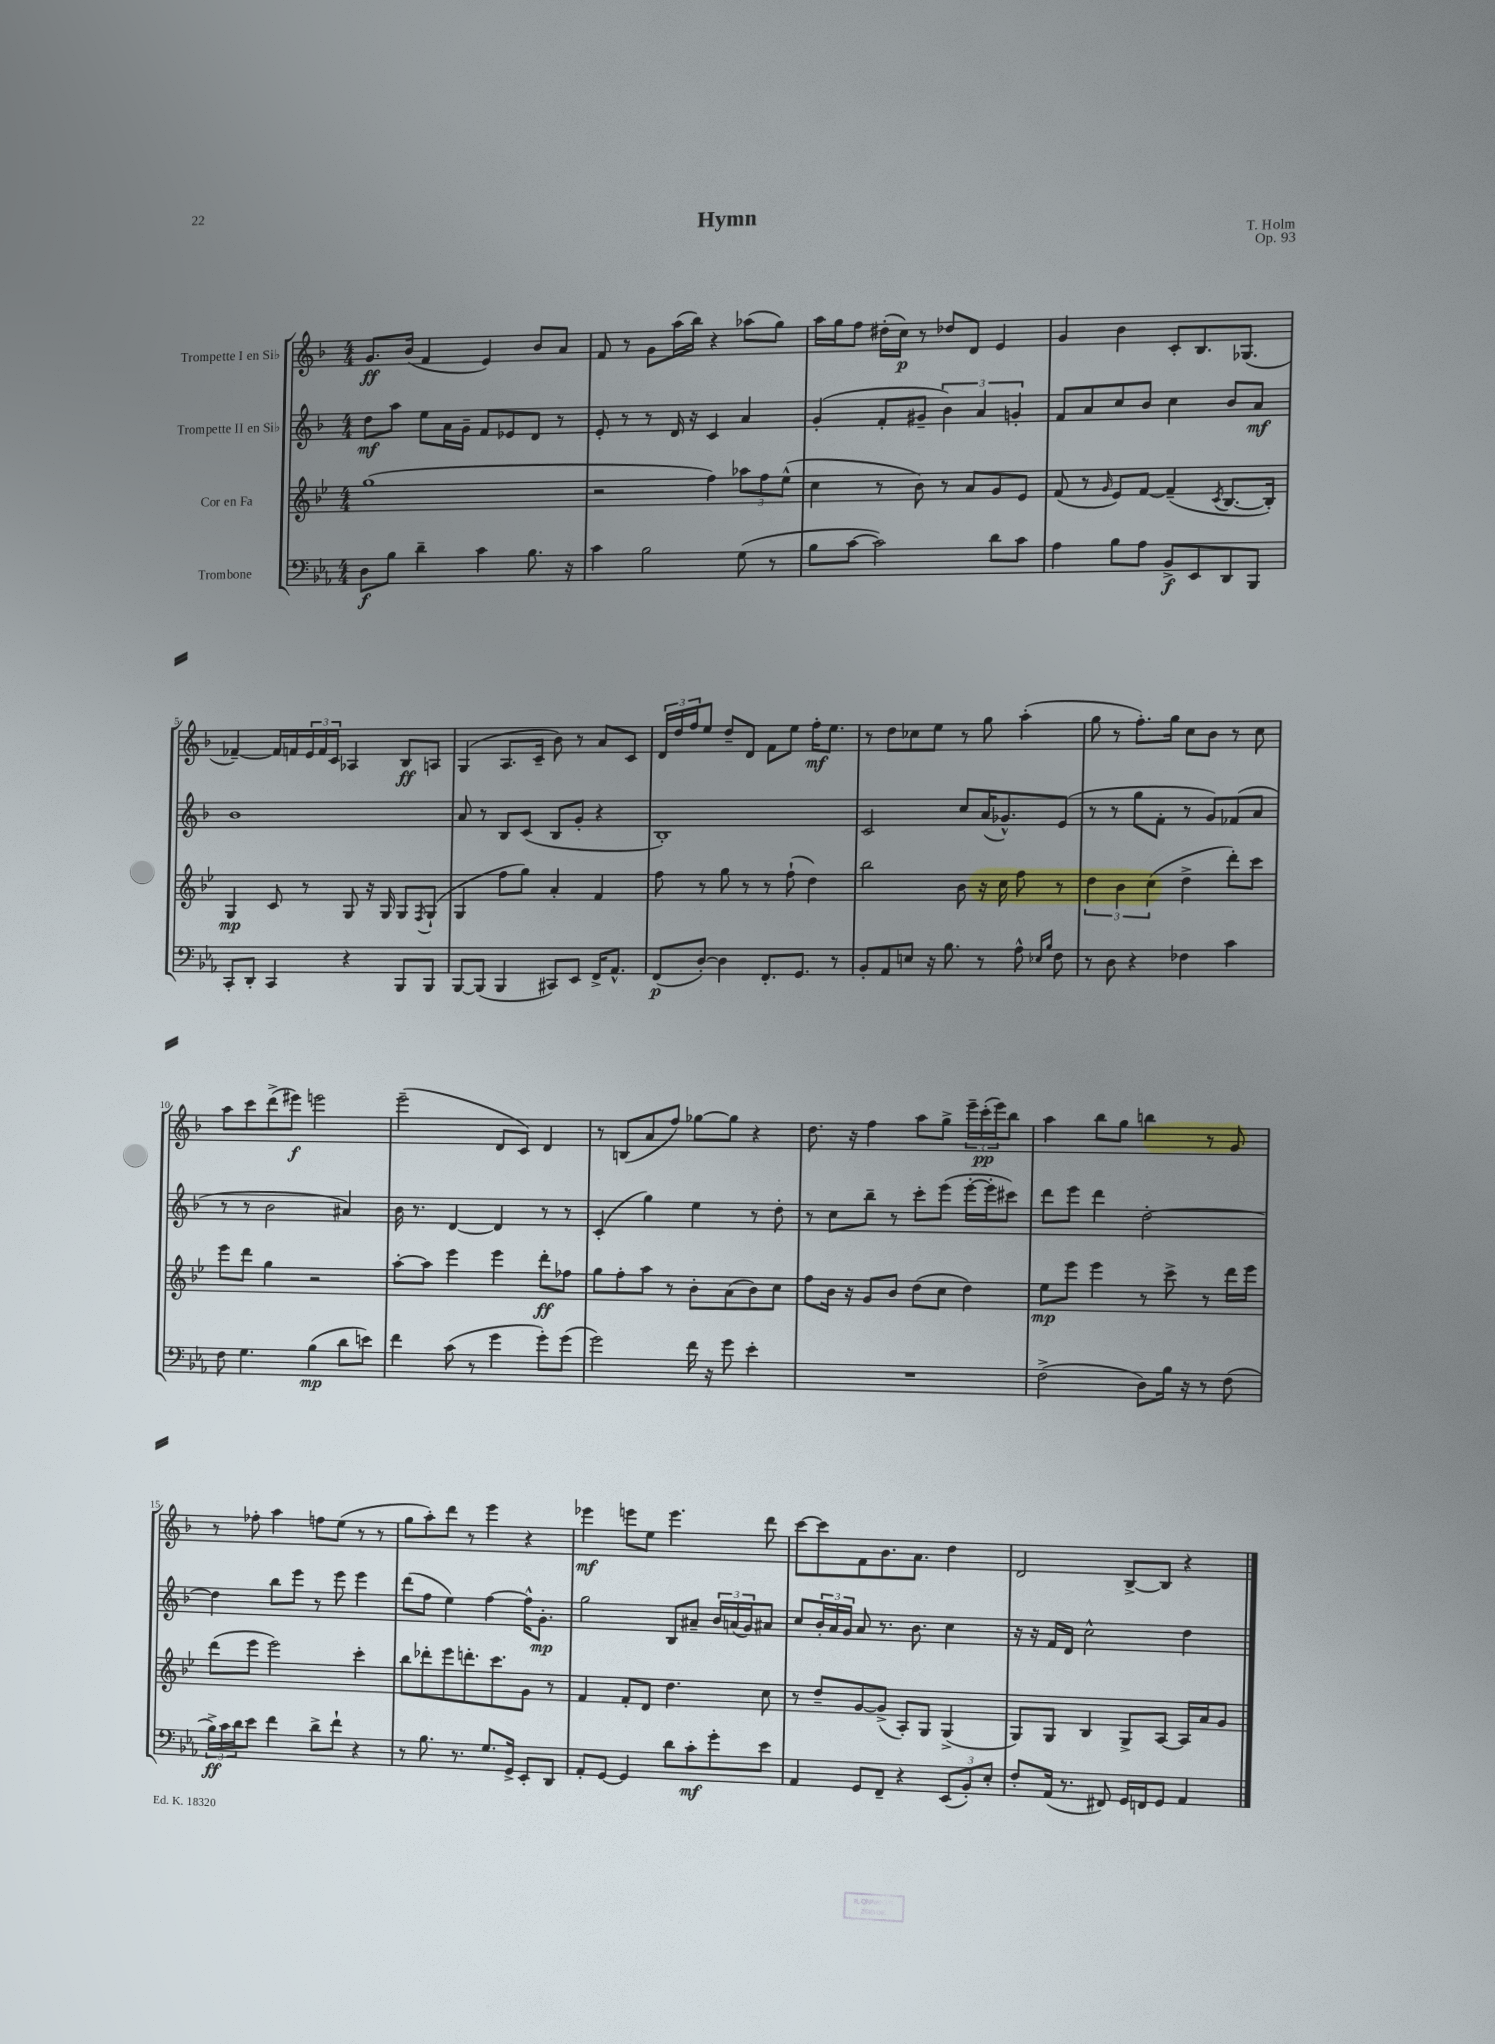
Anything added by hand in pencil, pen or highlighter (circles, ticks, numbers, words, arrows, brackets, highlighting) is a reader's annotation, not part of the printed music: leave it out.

**kern	**dynam	**kern	**dynam	**kern	**dynam	**kern	**dynam
*part4	*part4	*part3	*part3	*part2	*part2	*part1	*part1
*staff4	*staff4	*staff3	*staff3	*staff2	*staff2	*staff1	*staff1
*I"Trombone	*	*I"Cor en Fa	*	*I"Trompette II en Si♭	*	*I"Trompette I en Si♭	*
*clefF4	*	*clefG2	*	*clefG2	*	*clefG2	*
*k[b-e-a-]	*	*k[b-e-]	*	*k[b-]	*	*k[b-]	*
*M4/4	*	*M4/4	*	*M4/4	*	*M4/4	*
=1	=1	=1	=1	=1	=1	=1	=1
8D\L	f	(1gg	.	8dd\L	mf	8.g/L	ff
8B-\J	.	.	.	8aa\J	.	.	.
.	.	.	.	.	.	(16b-/Jk	.
4d~\	.	.	.	8ee\L	.	4f/	.
.	.	.	.	16a\L	.	.	.
.	.	.	.	16g~\JJ	.	.	.
4c\	.	.	.	8f/L	.	4e/)	.
.	.	.	.	8e-X/	.	.	.
8.B-\	.	.	.	8d/J	.	8b-/L	.
.	.	.	.	8r	.	8a/J	.
16r	.	.	.	.	.	.	.
=2	=2	=2	=2	=2	=2	=2	=2
4c\	.	2r	.	8e'/	.	8f/	.
.	.	.	.	8r	.	8r	.
2B-\	.	.	.	8r	.	8g\L	.
.	.	.	.	16d/	.	(16aa\L	.
.	.	.	.	16r	.	16bb-\JJ)	.
.	.	4ff\)	.	4c/	.	4r	.
(8G\	.	12aa-X\L	.	4a/	.	(8aa-X\L	.
.	.	12ff\	.	.	.	.	.
8r	.	.	.	.	.	8gg\J)	.
.	.	(12ee-^^\J	.	.	.	.	.
=3	=3	=3	=3	=3	=3	=3	=3
8B-\L	.	4cc\	.	(4g'/	.	16aa\LL	.
.	.	.	.	.	.	16gg\J	.
[8c\J	.	.	.	.	.	8ff\J	.
2c\])	.	8r	.	8f'/L	.	(16dd#X'\LL	.
.	.	.	.	.	.	16cc\JJ)	p
.	.	8b-\)	.	8g#X~/J	.	8r	.
.	.	8r	.	6b-\)	.	8dd-X/L	.
.	.	8a/L	.	.	.	8d/J	.
.	.	.	.	6a/	.	.	.
8d\L	.	8g/	.	.	.	4e/	.
.	.	.	.	6gn'/	.	.	.
8c\J	.	8e-/J	.	.	.	.	.
=4	=4	=4	=4	=4	=4	=4	=4
4A-\	.	(8f/	.	8f/L	.	4g/	.
.	.	8r	.	8a/	.	.	.
.	.	16qqg/	.	.	.	.	.
8B-\L	.	8e-/L)	.	8cc/	.	4b-\	.
8A-\J	.	[8f/J	.	8b-/J	.	.	.
8BB-^/L	f	(4f~/]	.	4cc\	.	8c'/L	.
8EE-/	.	.	.	.	.	8.B-/	.
.	.	8qc/	.	.	.	.	.
8DD/	.	[8.B-/L	.	8b-/L	.	.	.
.	.	.	.	.	.	(8.G-X/J	.
8BBB-/J	.	.	.	8a/J	mf	.	.
.	.	16B-'/Jk])	.	.	.	.	.
!!LO:LB:g=z
=5	=5	=5	=5	=5	=5	=5	=5
8CC'/L	.	4G/	mp	1b-	.	[4f-X~/)	.
8DD'/J	.	.	.	.	.	.	.
4CC/	.	8c/	.	.	.	16f-/LL]	.
.	.	.	.	.	.	16fn/	.
.	.	8r	.	.	.	24e/	.
.	.	.	.	.	.	24f/	.
.	.	.	.	.	.	24c/JJ	.
4r	.	8G/	.	.	.	4A-X/	.
.	.	16r	.	.	.	.	.
.	.	16G/	.	.	.	.	.
8BBB-/L	.	8G/L	.	.	.	8B-/L	ff
.	.	8qF/	.	.	.	.	.
8BBB-/J	.	(8G`/J	.	.	.	8An/J	.
=6	=6	=6	=6	=6	=6	=6	=6
[8BBB-/L	.	4G/	.	8a/	.	(4G/	.
(8BBB-/J]	.	.	.	8r	.	.	.
4BBB-/	.	8ff\L	.	8B-/L	.	8.A/L	.
.	.	8gg\J)	.	(8c/J	.	.	.
.	.	.	.	.	.	16c~/Jk	.
8CC#X/L)	.	4a'/	.	8B-/L	.	8b-\)	.
8EE-/J	.	.	.	8g'/J	.	8r	.
16FF^/KL	.	4f/	.	4r	.	8a/L	.
8.AA-^^/J	.	.	.	.	.	.	.
.	.	.	.	.	.	8c/J	.
=7	=7	=7	=7	=7	=7	=7	=7
(8FF/L	p	8ff\	.	1B-')	.	24d/LL	.
.	.	.	.	.	.	24dd/	.
.	.	.	.	.	.	24ff/J	.
[8D'/J)	.	8r	.	.	.	8ee/J	.
4D\]	.	8gg\	.	.	.	8dd~/L	.
.	.	8r	.	.	.	8d/J	.
8.FF'/L	.	8r	.	.	.	8f\L	.
.	.	(8ff`\	.	.	.	8ee\J	.
8.GG/J	.	.	.	.	.	.	.
.	.	4dd\)	.	.	.	16ff'\KL	mf
.	.	.	.	.	.	8.ee\J	.
8r	.	.	.	.	.	.	.
=8	=8	=8	=8	=8	=8	=8	=8
8BB-'/L	.	2bb-\	.	2c/	.	8r	.
8AA-/	.	.	.	.	.	8dd\L	.
8En/J	.	.	.	.	.	8cc-X\	.
16r	.	.	.	.	.	8ee\J	.
8.B-\	.	.	.	.	.	.	.
.	.	8b-\	.	8cc/L	.	8r	.
8r	.	16r	.	(16a/K	.	8gg\	.
.	.	16cc\	.	8.g-X^^/)	.	.	.
8A-^^\	.	8ff\	.	.	.	(4aa'\	.
16qqE-X/LL	.	.	.	.	.	.	.
16qqB-/JJ	.	.	.	.	.	.	.
8F\	.	8r	.	(8e/J	.	.	.
=9	=9	=9	=9	=9	=9	=9	=9
8r	.	6dd\	.	8r	.	8gg\	.
8D\	.	.	.	8r	.	8r	.
.	.	6b-\	.	.	.	.	.
4r	.	.	.	8gg\L	.	8.ff'\L)	.
.	.	(6cc\	.	.	.	.	.
.	.	.	.	8f'\J	.	.	.
.	.	.	.	.	.	16gg\Jk	.
4F-X\	.	4dd^\	.	8r	.	8cc\L	.
.	.	.	.	8g/L)	.	8b-\J	.
4c\	.	8ddd'\L)	.	(8f-X/	.	8r	.
.	.	8ccc\J	.	8a/J	.	8cc\	.
!!LO:LB:g=z
=10	=10	=10	=10	=10	=10	=10	=10
8F\	.	8eee-\L	.	8r	.	8aa\L	.
4.G\	.	8ddd\J	.	8r	.	8ccc\	.
.	.	4gg\	.	2b-\	.	(8ddd^\	.
.	.	.	.	.	.	8eee#X\J)	f
(4B-\	mp	2r	.	.	.	2eeen\	.
8d\L	.	.	.	4a#X/)	.	.	.
8en\J)	.	.	.	.	.	.	.
=11	=11	=11	=11	=11	=11	=11	=11
4f\	.	[8aa'\L	.	16b-\	.	(2eee~\	.
.	.	.	.	8.r	.	.	.
.	.	8aa\J]	.	.	.	.	.
(8c\	.	4eee-\	.	[4d/	.	.	.
8r	.	.	.	.	.	.	.
4g\	.	4eee-\	.	4d/]	.	8d/L	.
.	.	.	.	.	.	8c/J)	.
8g'\L)	.	8ddd'\L	ff	8r	.	4d/	.
(8g\J	.	8ff-X\J	.	8r	.	.	.
=12	=12	=12	=12	=12	=12	=12	=12
2g\)	.	8gg\L	.	(4c'/	.	8r	.
.	.	8ff'\	.	.	.	(8Bn/L	.
.	.	8aa\J	.	4gg\)	.	8a/	.
.	.	8r	.	.	.	8ff/J)	.
16f\	.	8b-'\L	.	4ee\	.	[8gg-X\L	.
16r	.	.	.	.	.	.	.
8g\	.	(8a\	.	.	.	8gg-\J]	.
4e-'\	.	8b-\)	.	8r	.	4r	.
.	.	8cc\J	.	8dd'\	.	.	.
=13	=13	=13	=13	=13	=13	=13	=13
1r	.	8ff\L	.	8r	.	8.dd\	.
.	.	16b-\Jk	.	8cc\L	.	.	.
.	.	16r	.	.	.	16r	.
.	.	8g/L	.	8bb-~\J	.	4ff\	.
.	.	8b-/J	.	8r	.	.	.
.	.	(8dd\L	.	8ccc'\L	.	8aa\L	.
.	.	8cc\J	.	(8eee\J	.	8gg^\J	.
.	.	4dd\)	.	[16eee'\LL	.	24eee~\LL	.
.	.	.	.	.	.	(24ccc'\	pp
.	.	.	.	16eee'\J]	.	.	.
.	.	.	.	.	.	24eee\J)	.
.	.	.	.	8ccc#X\J)	.	8bb-\J	.
=14	=14	=14	=14	=14	=14	=14	=14
(2F^\	.	8ee-\L	mp	8ddd\L	.	4aa\	.
.	.	8eee-\J	.	8eee\J	.	.	.
.	.	4eee-\	.	4ddd\	.	8bb-\L	.
.	.	.	.	.	.	8gg\J	.
8D\L)	.	8r	.	[2dd'\	.	4bbn\	.
16B-\Jk	.	8ccc^\	.	.	.	.	.
16r	.	.	.	.	.	.	.
8r	.	8r	.	.	.	8r	.
(8F\	.	16ddd\LL	.	.	.	8g/	.
.	.	16eee-\JJ	.	.	.	.	.
!!LO:LB:g=z
=15	=15	=15	=15	=15	=15	=15	=15
24B-^\LL)	ff	(8ddd\L	.	4dd\]	.	8r	.
24c\	.	.	.	.	.	.	.
24d\J	.	.	.	.	.	.	.
8e-\J	.	8eee-\J	.	.	.	8ff-X'\	.
4f\	.	2eee-\)	.	8bb-\L	.	4aa\	.
.	.	.	.	8eee\J	.	.	.
8d^\L	.	.	.	8r	.	8ffn\L	.
8f`\J	.	.	.	8eee\	.	(8ee\J	.
4r	.	4ccc'\	.	4eee\	.	8r	.
.	.	.	.	.	.	8r	.
=16	=16	=16	=16	=16	=16	=16	=16
8r	.	8bb-\L	.	(8ddd\L	.	8gg\L	.
8.B-\	.	8ddd-X'\	.	8ff\J	.	8aa'\)	.
.	.	8eee-\	.	4ee\)	.	8ddd\J	.
8.r	.	.	.	.	.	.	.
.	.	8.dddn'\	.	.	.	8r	.
8.G/L	.	.	.	[4ff\	.	4eee\	.
.	.	8.ccc\	.	.	.	.	.
16GG^/Jk	.	.	.	.	.	.	.
8EE-'/L	.	8g\J	.	16ff^^\KL]	.	4r	.
.	.	.	.	8.g'\J	mp	.	.
8DD/J	.	8r	.	.	.	.	.
=17	=17	=17	=17	=17	=17	=17	=17
8AA-'/L	.	4f/	.	2gg\	.	4eee-X\	mf
[8GG/J	.	.	.	.	.	.	.
4GG/]	.	8f'/L	.	.	.	8eeen\L	.
.	.	8d/J	.	.	.	8ee\J	.
8d\L	.	4.dd\	.	8B-/L	.	4.eee\	.
8c'\	mf	.	.	8a#X~/J	.	.	.
8g'\	.	.	.	24b-/LL	.	.	.
.	.	.	.	(24an/	.	.	.
.	.	.	.	24g/J)	.	.	.
8e-\J	.	8cc\	.	8a#X/J	.	8ddd\	.
=18	=18	=18	=18	=18	=18	=18	=18
4AA-/	.	8r	.	8cc/L	.	[8ccc\L	.
.	.	8dd~/L	.	24b-'/L	.	8ccc\]	.
.	.	.	.	24a/	.	.	.
.	.	.	.	24g/JJ	.	.	.
8GG/L	.	[8g/	.	8a/	.	8f\	.
8FF~/J	.	(8g^/J]	.	8.r	.	8.b-\	.
4r	.	8A'/L)	.	.	.	.	.
.	.	.	.	8.b-\	.	8.a\J	.
.	.	8G/J	.	.	.	.	.
(12EE-/L	.	(4G^/	.	4cc\	.	4dd\	.
12BB-'/)	.	.	.	.	.	.	.
12E-'/J	.	.	.	.	.	.	.
=19	=19	=19	=19	=19	=19	=19	=19
8F'/L	.	8G/L)	.	16r	.	2d/	.
.	.	.	.	16r	.	.	.
(16AA-/Jk	.	8G/J	.	16f/LL	.	.	.
8.r	.	.	.	16d/JJ	.	.	.
.	.	4B-/	.	2cc^^\	.	.	.
8FF#X/)	.	.	.	.	.	.	.
16GG/LL	.	8G^/L	.	.	.	[8B-^/L	.
16FFn/J	.	.	.	.	.	.	.
8GG/J	.	[8A/J	.	.	.	8B-/J]	.
4AA-/	.	16A/LL]	.	4dd\	.	4r	.
.	.	16a/J	.	.	.	.	.
.	.	8g/J	.	.	.	.	.
==	==	==	==	==	==	==	==
*-	*-	*-	*-	*-	*-	*-	*-
